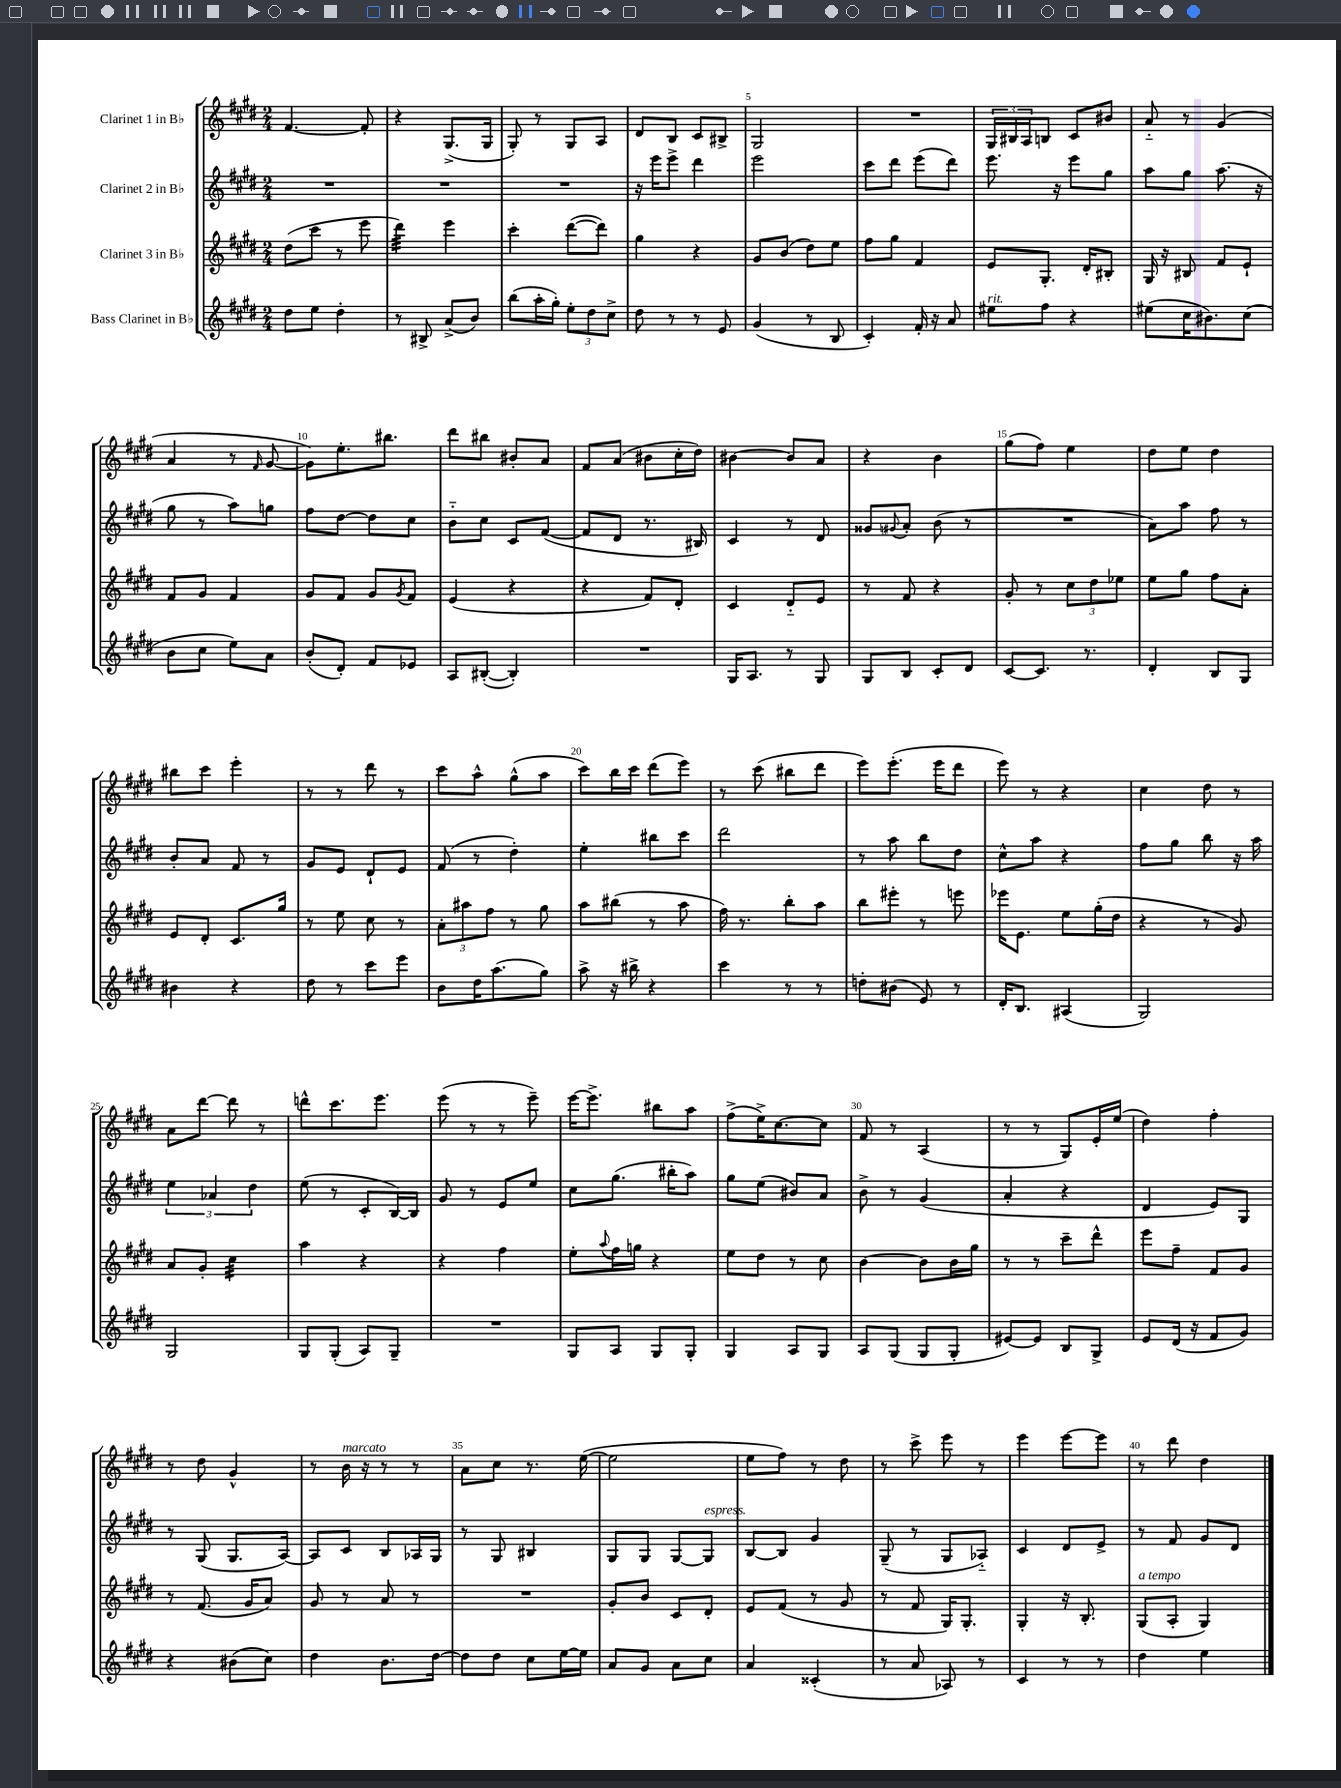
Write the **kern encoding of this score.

**kern	**kern	**kern	**kern
*staff4	*staff3	*staff2	*staff1
*clefG2	*clefG2	*clefG2	*clefG2
*k[f#c#g#d#]	*k[f#c#g#d#]	*k[f#c#g#d#]	*k[f#c#g#d#]
*M2/4	*M2/4	*M2/4	*M2/4
8dd#\L	(8dd#\L	2r	[4.f#/
8ee\J	8ccc#\J	.	.
4dd#'\	8r	.	.
.	8eee\	.	8f#'/]
=	=	=	=
8r	4ddd#\)	2r	4r
8B#^/	.	.	.
(8a^/L	4eee\	.	(8.G#^/L
8b/J)	.	.	.
.	.	.	16G#/Jk
=	=	=	=
(8bb\L	4ccc#'\	2r	8G#'/)
16aa'\L	.	.	8r
16gg#'\JJ)	.	.	.
12ee'\L	([8ddd#\L	.	8G#/L
12dd#\	.	.	.
.	8ddd#\]J)	.	8A/J
12cc#^\J	.	.	.
=	=	=	=
8dd#\	4gg#\	16r	8d#/L
.	.	16eee\LK	.
8r	.	8eee^\J	8B/J
8r	4r	4ddd#\	8c#/L
8e/	.	.	8B#^/J
=	=	=	=
(4g#/	8g#/L	2eee\	2G#/
.	(8b/J	.	.
8r	8dd#\L)	.	.
8B/	8ee\J	.	.
=	=	=	=
4c#'/)	8ff#\L	8ccc#\L	2r
.	8gg#\J	8ddd#\J	.
16f#'/	4f#/	(8eee\L	.
16r	.	.	.
8a/	.	8ddd#\J)	.
=	=	=	=
8ee#\L	8e/L	8.eee\	24G#/LL
.	.	.	24B#/
.	.	.	24A/J
8ff#\J	8.G#'/J	.	8B/J
.	.	16r	.
4r	.	8eee\L	8c#/L
.	16d#'/LK	.	.
.	8B#'/J	8gg#\J	8b#/J
=	=	=	=
(8ee#\L	16G#/	8aa\L	8a'~/
.	16r	.	.
16cc#\K	8B#/	8gg#\J	8r
8.b#\)	.	.	.
.	8f#/L	(8.aa\	(4g#/
(8cc#\J	8e`/J	.	.
.	.	16r	.
=	=	=	=
8b\L	8f#/L	8gg#\	4a/
8cc#\J	8g#/J	8r	.
8ee\L)	4f#/	8aa\L)	8r
.	.	.	16qqf#/
8a\J	.	8gg\J	[8g#/
=	=	=	=
(8b'/L	8g#/L	8ff#\L	8g#\]L)
8d#'/J)	8f#/J	[8dd#\J	8.ee'\
8f#/L	8g#/L	8dd#\]L	.
.	.	.	8.bb#\J
.	8qg#/	.	.
8e-/J	8f#/J	8cc#\J	.
=	=	=	=
8A/L	(4e/	8b'~\L	8ddd#\L
([8B#'/J	.	8cc#\J	8bb#\J
4B#'/])	4r	8c#/L	8b#'/L
.	.	([8f#/J	8a/J
=	=	=	=
2r	4r	8f#/]L	8f#/L
.	.	8d#/J	(8a/J
.	8f#/L)	8.r	8b#\L
.	8d#'/J	.	16cc#'\L
.	.	16B#/)	16dd#\JJ)
=	=	=	=
16G#/LK	4c#/	4c#/	[4b#\
8.A/J	.	.	.
8r	8d#'~/L	8r	8b#/]L
8G#/	8e/J	8d#/	8a/J
=	=	=	=
8G#/L	8r	8g##/L	4r
.	.	8qqg#/	.
8B/J	8f#/	8a'/J	.
8c#'/L	4r	(8b\	4b\
8d#/J	.	8r	.
=	=	=	=
[8c#/L	8g#'/	2r	(8gg#\L
8.c#/]J	8r	.	8ff#\J)
.	12cc#\L	.	4ee\
8.r	.	.	.
.	12dd#\	.	.
.	12ee-\J	.	.
=	=	=	=
4d#'/	8ee\L	8a\L)	8dd#\L
.	8gg#\J	8aa\J	8ee\J
8B/L	8ff#\L	8ff#\	4dd#\
8G#/J	8a'\J	8r	.
=	=	=	=
4b#\	8e/L	8b'/L	8bb#\L
.	8d#'/J	8a/J	8ccc#\J
4r	8.c#/L	8f#/	4eee'\
.	.	8r	.
.	16gg#/Jk	.	.
=	=	=	=
8dd#\	8r	8g#/L	8r
8r	8ee\	8e/J	8r
8ccc#\L	8cc#\	8d#`/L	8ddd#\
8eee\J	8r	8e/J	8r
=	=	=	=
8b\L	12a'\L	(8f#/	8ccc#\L
.	12aa#\	.	.
16dd#\K	.	8r	8aa^^\J
.	12ff#\J	.	.
(8.aa\	.	.	.
.	8r	4dd#'\)	(8gg#^^\L
8gg#\J)	8gg#\	.	8aa\J
=	=	=	=
8aa^\	8aa\L	4ee'\	8ccc#\L)
16r	(8bb#\J	.	16bb\L
16bb#^\	.	.	16ccc#\JJ
4r	8r	8bb#\L	(8ddd#\L
.	8aa\	8ccc#\J	8eee\J)
=	=	=	=
4ccc#\	16ff#\)	2ddd#\	8r
.	8.r	.	.
.	.	.	(8ccc#\
8r	8bb'\L	.	8bb#\L
8r	8aa\J	.	8ddd#\J
=	=	=	=
8dd'\L	8bb\L	8r	8eee\L)
(8b#\J	8eee#'\J	8aa\	(8.eee'\J
8e/)	8r	8bb\L	.
.	.	.	16eee\LK
8r	8eee\	8dd#\J	8ddd#\J
=	=	=	=
16d#'/LK	16eee-\LK	8cc#^^\L	8eee\)
8.B/J	8.e\J	.	.
.	.	8aa\J	8r
(4A#/	8ee\L	4r	4r
.	(16gg#'\L	.	.
.	16dd#\JJ	.	.
=	=	=	=
2G#/)	4r	8ff#\L	4cc#\
.	.	8gg#\J	.
.	8r	8bb\	8dd#\
.	8g#/)	16r	8r
.	.	16aa\	.
=	=	=	=
2G#/	8a/L	6ee\	8a\L
.	8g#'/J	.	[8ddd#\J
.	.	6a-/	.
.	4cc#\	.	8ddd#\]
.	.	6dd#\	.
.	.	.	8r
=	=	=	=
8G#/L	4aa\	(8ee\	8ddd^^\L
(8G#'/J	.	8r	8.ccc#\
8A/L)	4r	8c#'/L	.
.	.	.	8.eee\J
8G#~/J	.	[16B/L)	.
.	.	16B/]JJ	.
=	=	=	=
2r	4r	8g#/	(8eee\
.	.	8r	8r
.	4ff#\	8e/L	8r
.	.	8ee/J	8eee~\)
=	=	=	=
8G#/L	8ee'\L	8cc#\L	[16eee\LK
.	.	.	8.eee^\]J
.	8qqaa/	.	.
8A/J	16ff#\L	(8.gg#\J	.
.	16gg\JJ	.	.
8G#/L	4r	.	8bb#\L
.	.	16bb#'\LK	.
8G#'/J	.	8aa\J)	8aa\J
=	=	=	=
4G#/	8ee\L	8gg#\L	(8ff#^\L
.	8dd#\J	(8ee\J	16ee^\K)
.	.	.	[8.cc#\
8A/L	8r	8b#/L)	.
8G#/J	8cc#\	8a/J	8cc#\]J
=	=	=	=
8A/L	[4b\	8b^\	8f#/
(8G#/J	.	8r	8r
8G#/L	8b\]L	(4g#/	(4A/
8G#'/J	16b\L	.	.
.	16gg#\JJ	.	.
=	=	=	=
[8e#/L)	8r	4a'/	8r
8e#/]J	8r	.	8r
8B/L	8ccc#~\L	4r	8G#/L)
8G#^/J	8ddd#^^\J	.	16e'/L
.	.	.	(16ee/JJ
=	=	=	=
8e/L	8eee\L	4d#/	4dd#\)
(16d#/Jk	8ff#~\J	.	.
16r	.	.	.
8f#/L	8f#/L	8e/L)	4ff#'\
8g#/J)	8g#/J	8G#/J	.
=	=	=	=
4r	8r	8r	8r
.	(8.f#/	(8G#/	8dd#\
(8b#\L	.	8.G#/L	4g#^^/
.	16g#/LK	.	.
8cc#\J)	8a/J)	.	.
.	.	[16A/Jk)	.
=	=	=	=
4dd#\	8g#/	8A/]L	8r
.	8r	8c#/J	16b\
.	.	.	16r
8.b\L	8a/	8B/L	8r
.	8r	16A-/L	8r
[16dd#\Jk	.	16G#/JJ	.
=	=	=	=
8dd#\]L	2r	8r	8a\L
8dd#\J	.	8G#/	8cc#\J
8cc#\L	.	4B#/	8.r
[16ee\L	.	.	.
16ee\]JJ	.	.	([16ee\
=	=	=	=
8a/L	8g#'/L	8G#/L	2ee\]
8g#/J	8b/J	8G#/J	.
8a\L	8c#/L	[8G#/L	.
8cc#\J	8d#'/J	8G#/]J	.
=	=	=	=
4a/	8e/L	[8B/L	8ee\L
.	(8f#/J	8B/]J	8ff#\J)
(4c##'/	8r	4g#/	8r
.	8g#/	.	8dd#\
=	=	=	=
8r	8r	(8G#~/	8r
8a/	8f#/	8r	8ccc#^\
8A-/)	16G#/LK)	8G#/L	8eee\
.	8.G#'/J	.	.
8r	.	8A-'~/J)	8r
=	=	=	=
4c#/	4G#'/	4c#/	4eee\
8r	16r	8d#/L	[8eee\L
.	8.B'/	.	.
8r	.	8e^/J	8eee\]J
=	=	=	=
4dd#\	(8G#/L	8r	8r
.	8A'/J	8f#/	8ddd#\
4ee\	4G#/)	8g#/L	4dd#\
.	.	8d#/J	.
==	==	==	==
*-	*-	*-	*-
